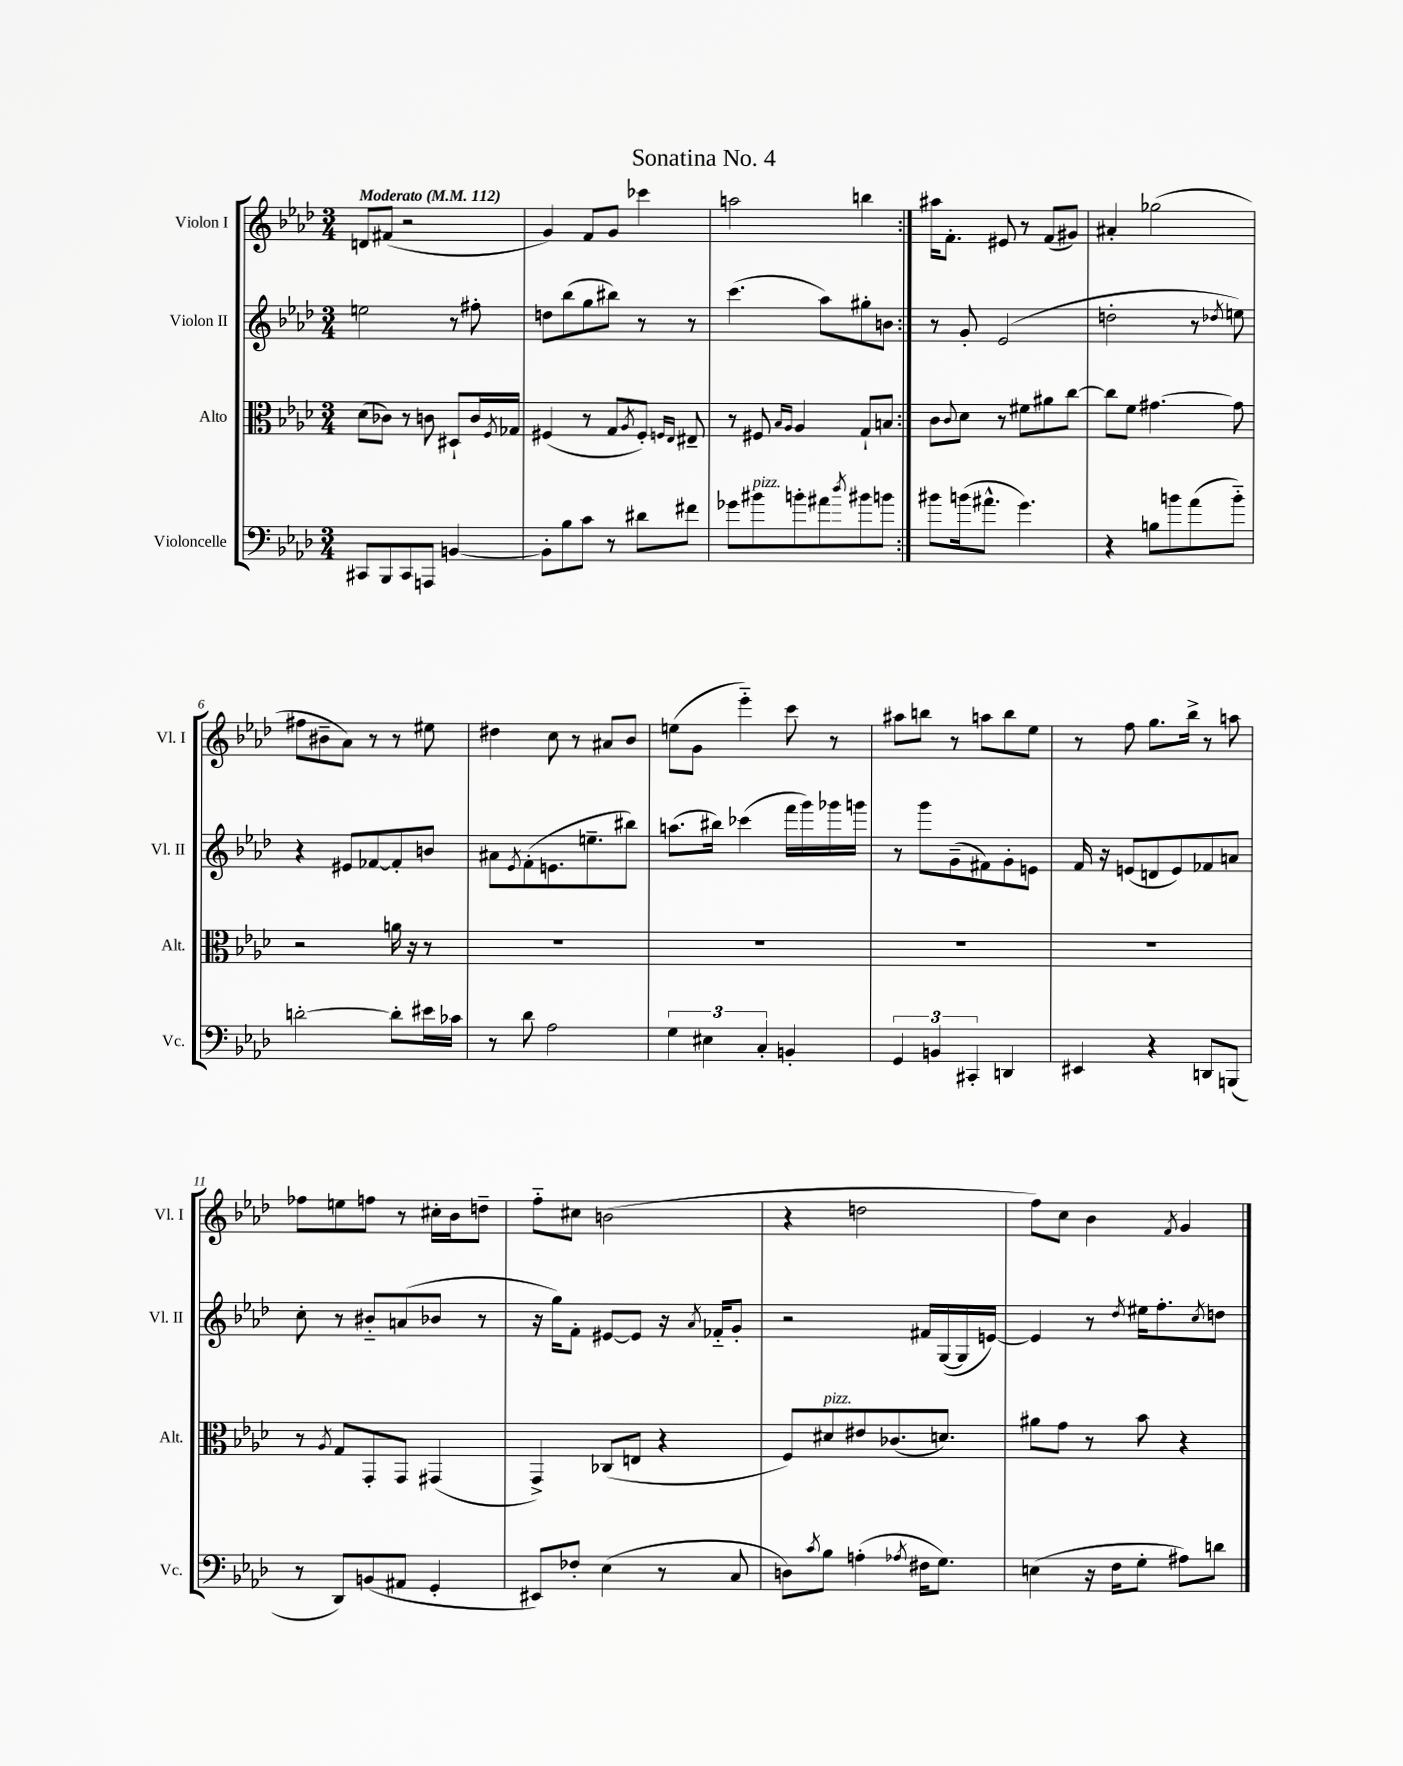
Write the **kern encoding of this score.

**kern	**kern	**kern	**kern
*staff4	*staff3	*staff2	*staff1
*clefF4	*clefC3	*clefG2	*clefG2
*k[b-e-a-d-]	*k[b-e-a-d-]	*k[b-e-a-d-]	*k[b-e-a-d-]
*M3/4	*M3/4	*M3/4	*M3/4
*MM112	*MM112	*MM112	*MM112
8CC#	(8d-	2ee	8d
8BBB-	8c-)	.	(8f#
8CC#	8r	.	2r
8AAA	8c	.	.
[4BB	8D#`	8r	.
.	16c	8ff#'	.
.	8qF	.	.
.	16G-	.	.
=	=	=	=
8BB']	(4F#	8dd	4g)
8B-	.	(8bb-	.
8c	8r	8gg	8f
8r	8G	8bb#)	8g
.	8qA-	.	.
8d#	8F#')	8r	4ccc-
.	16qqF	.	.
.	16qqE-	.	.
8f#	8E#~	8r	.
=	=	=	=
8g-	8r	(4.ccc	2aa
8b#	8F#	.	.
.	16qqB-	.	.
.	16qqA-	.	.
8b'	4A-	.	.
8a#	.	8aa-)	.
8qdd-	.	.	.
8b#	8G`	8gg#'	4bb
8b	8B	8b	.
=:|!	=:|!	=:|!	=:|!
8b#	8c	8r	16aa#
.	.	.	8.f'
.	8qqc	.	.
(16b	8d-	8g'	.
8.a#^^	.	.	.
.	8r	(2e-	8e#
4.g)	8f#	.	8r
.	8a#	.	(8f
.	[8cc	.	8g#)
=	=	=	=
4r	8cc]	2dd'	4a#'
.	8f	.	.
8B	[4.g#	.	(2gg-
8b	.	.	.
(8a-	.	8r	.
.	.	8qdd-	.
8b'~)	8g#]	8ee)	.
=	=	=	=
[2d'	2r	4r	8ff#
.	.	.	8b#~
.	.	8e#	8a-)
.	.	[8f-	8r
8d']	16a	8f-']	8r
.	16r	.	.
16e#	8r	8b	8ee#
16c-	.	.	.
=	=	=	=
8r	2.r	8a#	4dd#
.	.	8qe-	.
8d-	.	(8f'	.
2A-	.	8.e	8cc
.	.	.	8r
.	.	8.ee~	.
.	.	.	8a#
.	.	8bb#)	8b-
=	=	=	=
6G	2.r	(8.aa	(8ee
.	.	.	8g
6E#	.	.	.
.	.	16bb#)	.
.	.	(4ccc-	4eee-'~)
6C'	.	.	.
4BB'	.	16fff	8ccc
.	.	16ggg)	.
.	.	16ggg-	8r
.	.	16ggg	.
=	=	=	=
6GG	2.r	8r	8aa#
.	.	8ggg	8bb
6BB	.	.	.
.	.	(8g~	8r
6CC#'	.	.	.
.	.	8f#)	8aa
4DD	.	8g'	8bb
.	.	8e	8ee-
=	=	=	=
4EE#	2.r	16f	8r
.	.	16r	.
.	.	(8e	8ff
4r	.	8d	8.gg
.	.	8e)	.
.	.	.	16bb-^
8DD	.	8f-	8r
(8BBB	.	8a	8aa
=	=	=	=
8r	8r	8cc'	8ff-
.	8qA-	.	.
8DD-)	8G	8r	8ee
(8BB	8GG'	8b#'~	8ff
8AA#	8GG	(8a	8r
4GG'	(4GG#	8b-	16cc#'
.	.	.	16b-
.	.	8r	8dd~
=	=	=	=
8EE#)	4GG^)	16r	8ff'~
.	.	16gg)	.
8F-'	.	8f'	8cc#
(4E-	(8C-	[8e#	(2b
.	8E	8e#]	.
8r	4r	16r	.
.	.	8qa-	.
.	.	16f-'~	.
8C	.	8g'	.
=	=	=	=
8D)	8F)	2r	4r
8qc	.	.	.
8B-	8d#	.	.
(4A'	8e#	.	2dd
.	(8.c-	.	.
8qA-	.	.	.
16F#	.	16f#	.
8.G)	8.d)	([16G	.
.	.	16G]	.
.	.	[16e)	.
=	=	=	=
(4E	8a#	4e]	8ff)
.	8g	.	8cc
16r	8r	8r	4b-
16F	.	.	.
.	.	8qdd-	.
8G'	8b-	16ee#	.
.	.	8.ff'	.
.	.	.	8qf
8A#)	4r	.	4g
.	.	8qcc	.
8d	.	8dd	.
==	==	==	==
*-	*-	*-	*-
